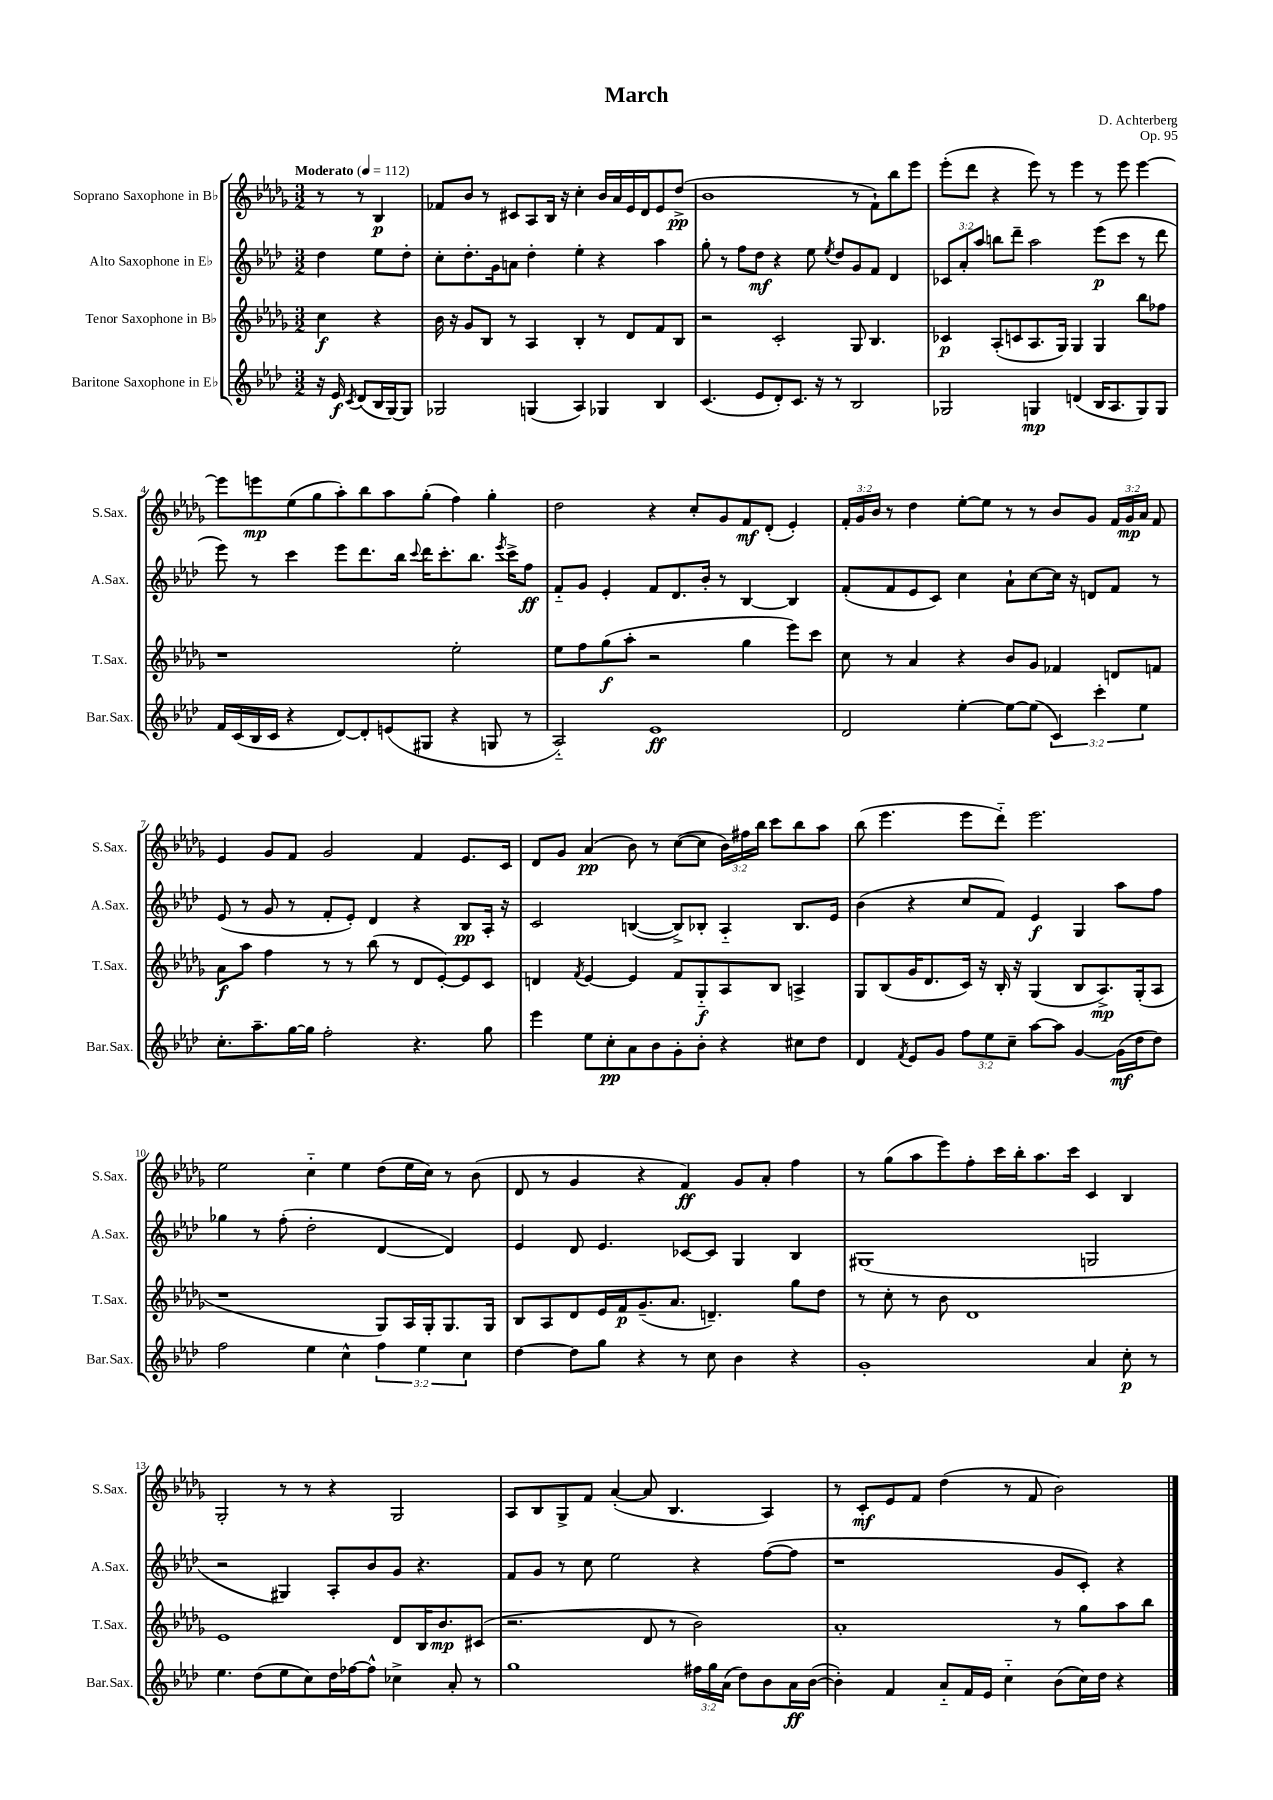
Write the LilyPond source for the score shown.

\header { title = "March" composer = "D. Achterberg" opus = "Op. 95" }
<<
\new StaffGroup <<
\new Staff = "s0" \with { instrumentName = "Soprano Saxophone in Bb" shortInstrumentName = "S.Sax." } {
    \clef treble \key des \major \numericTimeSignature \time 3/2 \override Staff.TupletNumber.text = #tuplet-number::calc-fraction-text \partial 2 \tempo "Moderato" 4 = 112
    \autoBeamOff r8 r8 bes4\p |
    fes'8[ bes'8] r8 cis'8[ aes8 bes16] r16 c''4-. bes'16[ aes'16 ees'16 des'16 ees'8 des''8]->\pp( |
    bes'1 r8 f'8[-!) bes''8 ees'''8] |
    ees'''8[-.( des'''8] r4 ees'''8) r8 ees'''4 r8 ees'''8 ees'''4~ |
    ees'''8[ e'''8\mp ees''8( ges''8 aes''8-.) bes''8 aes''8 ges''8]-.( f''4) ges''4-. |
    des''2 r4 c''8[-. ges'8 f'8\mf des'8]-.( ees'4-.) |
    \tuplet 3/2 { f'16[-. ges'16 bes'16] } r8 des''4 ees''8[~-. ees''8] r8 r8 bes'8[ ges'8] \tuplet 3/2 { f'16[ ges'16\mp aes'16] } f'8 |
    ees'4 ges'8[ f'8] ges'2 f'4 ees'8.[ c'16] |
    des'8[ ges'8] aes'4\pp( bes'8) r8 c''8[~( c''8] \tuplet 3/2 { bes'16[) fis''16 bes''16] } c'''8[ bes''8 aes''8] |
    bes''8( ees'''4. ees'''8[ des'''8]-_) ees'''2. |
    ees''2 c''4-_ ees''4 des''8[( ees''16 c''16]) r8 bes'8( |
    des'8 r8 ges'4 r4 f'4\ff) ges'8[ aes'8]-. f''4 |
    r8 ges''8[( aes''8 ees'''8) f''8-. c'''16 bes''16-. aes''8. c'''16] c'4 bes4 |
    ges2-. r8 r8 r4 ges2 |
    aes8[ bes8 ges8-> f'8] aes'4~-.( aes'8 bes4. aes4) |
    r8 c'8[-.\mf ees'8 f'8] des''4( r8 f'8 bes'2) \bar "|." |
}
\new Staff = "s1" \with { instrumentName = "Alto Saxophone in Eb" shortInstrumentName = "A.Sax." } {
    \clef treble \key aes \major \numericTimeSignature \time 3/2 \override Staff.TupletNumber.text = #tuplet-number::calc-fraction-text \partial 2
    \autoBeamOff des''4 ees''8[ des''8]-. |
    c''8[-. des''8.-. g'16 a'8] des''4-. ees''4-. r4 aes''4 |
    g''8-. r8 f''8[ des''8]\mf r4 ees''8 \acciaccatura { ees''8 } des''8[ g'8 f'8] des'4 |
    \tuplet 3/2 { ces'8[ aes'8-. aes''8] } b''8[ des'''8]-- aes''2 ees'''8[\p( c'''8] r8 des'''8 |
    ees'''8) r8 c'''4 ees'''8[ des'''8. bes''16] \appoggiatura { c'''8 } des'''16[ c'''8.-. bes''8.] \acciaccatura { ees'''8 } c'''16[-> f''8]\ff |
    f'8[-_ g'8] ees'4-. f'8[ des'8. bes'16]-. r8 bes4~ bes4 |
    f'8[-.( f'8 ees'8 c'8]) c''4 aes'8[-! c''8~ c''16] r16 d'8[ f'8] r8 |
    ees'8( r8 g'8 r8 f'8[-. ees'8]-.) des'4 r4 bes8[\pp aes16]-. r16 |
    c'2 b4~( b8[->) bes8]-. aes4-_ bes8.[ ees'16] |
    bes'4( r4 c''8[ f'8]) ees'4\f g4 aes''8[ f''8] |
    ges''4 r8 f''8-.( des''2-. des'4~ des'4) |
    ees'4 des'8 ees'4. ces'8[~ ces'8] g4 bes4 |
    gis1( g2 |
    r2 gis4) aes8[-. bes'8 g'8] r4. |
    f'8[ g'8] r8 c''8 ees''2 r4 f''8[~( f''8] |
    r1 g'8[ c'8]-.) r4 \bar "|." |
}
\new Staff = "s2" \with { instrumentName = "Tenor Saxophone in Bb" shortInstrumentName = "T.Sax." } {
    \clef treble \key des \major \numericTimeSignature \time 3/2 \partial 2
    \autoBeamOff c''4\f r4 |
    bes'16 r16 ges'8[ bes8] r8 aes4 bes4-. r8 des'8[ f'8 bes8] |
    r2 c'2-. ges8 bes4. |
    ces'4\p aes8[-.( c'8 aes8. ges16]) ges4 ges4 bes''8[ fes''8] |
    r1 ees''2-. |
    ees''8[ f''8 ges''8\f( aes''8]-. r2 ges''4 ees'''8[) c'''8] |
    c''8 r8 aes'4 r4 bes'8[ ges'8] fes'4 d'8[ f'8] |
    aes'8[\f aes''8] f''4 r8 r8 bes''8( r8 des'8[ ees'8~-.) ees'8 c'8] |
    d'4 \acciaccatura { f'8 } ees'4~ ees'4 f'8[ ges8-_\f aes8 bes8] a4-> |
    ges8[ bes8( ges'16 des'8. c'16]) r16 bes16-. r16 ges4( bes8[ aes8.->\mp) ges16-.( aes8] |
    r1 ges8[) aes16 ges16-. ges8. ges16] |
    bes8[ aes8 des'8 ees'16 f'16\p ges'8.--( aes'8.] d'4.--) ges''8[ des''8] |
    r8 c''8-. r8 bes'8 des'1 |
    ees'1 des'8[ bes16 bes'8.\mp cis'8]( |
    r2. des'8 r8 bes'2) |
    aes'1-. r8 ges''8[ aes''8 bes''8] \bar "|." |
}
\new Staff = "s3" \with { instrumentName = "Baritone Saxophone in Eb" shortInstrumentName = "Bar.Sax." } {
    \clef treble \key aes \major \numericTimeSignature \time 3/2 \override Staff.TupletNumber.text = #tuplet-number::calc-fraction-text \partial 2
    \autoBeamOff r16 ees'16\f \acciaccatura { c'8 } des'8[( bes16 g16~) g8] |
    ges2 g4( aes4) ges4 bes4 |
    c'4.( ees'8[ des'8-.) c'8.] r16 r8 bes2 |
    ges2 g4\mp d'4( bes16[ aes8. g8) g8] |
    f'16[ c'16( bes16 c'16] r4 des'8[~) des'8-. e'8( gis8] r4 g8 r8 |
    aes2-_) ees'1\ff |
    des'2 ees''4~-. ees''8[~ ees''8]( \tuplet 3/2 { c'4) c'''4-. ees''4 } |
    c''8.[-. aes''8.-- g''16~ g''16] f''2-. r4. g''8 |
    ees'''4 ees''8[ c''8-.\pp aes'8 bes'8 g'8-. bes'8]-. r4 cis''8[ des''8] |
    des'4 \acciaccatura { f'8 } ees'8[ g'8] \tuplet 3/2 { f''8[ ees''8 c''8]-- } aes''8[~ aes''8] g'4~ g'16[\mf( des''16 des''8]) |
    f''2 ees''4 c''4-^ \tuplet 3/2 { f''4 ees''4 c''4 } |
    des''4~ des''8[ g''8] r4 r8 c''8 bes'4 r4 |
    g'1-. aes'4 c''8-.\p r8 |
    ees''4. des''8[( ees''8 c''8) des''16 fes''16~ fes''8]-^ ces''4-> aes'8-. r8 |
    g''1 \tuplet 3/2 { fis''16[ g''16 aes'16]( } des''8[) bes'8 aes'16\ff bes'16]~( |
    bes'4-.) f'4 aes'8[-_ f'16 ees'16] c''4-_ bes'8[( c''16) des''16] r4 \bar "|." |
}
>>
>>
